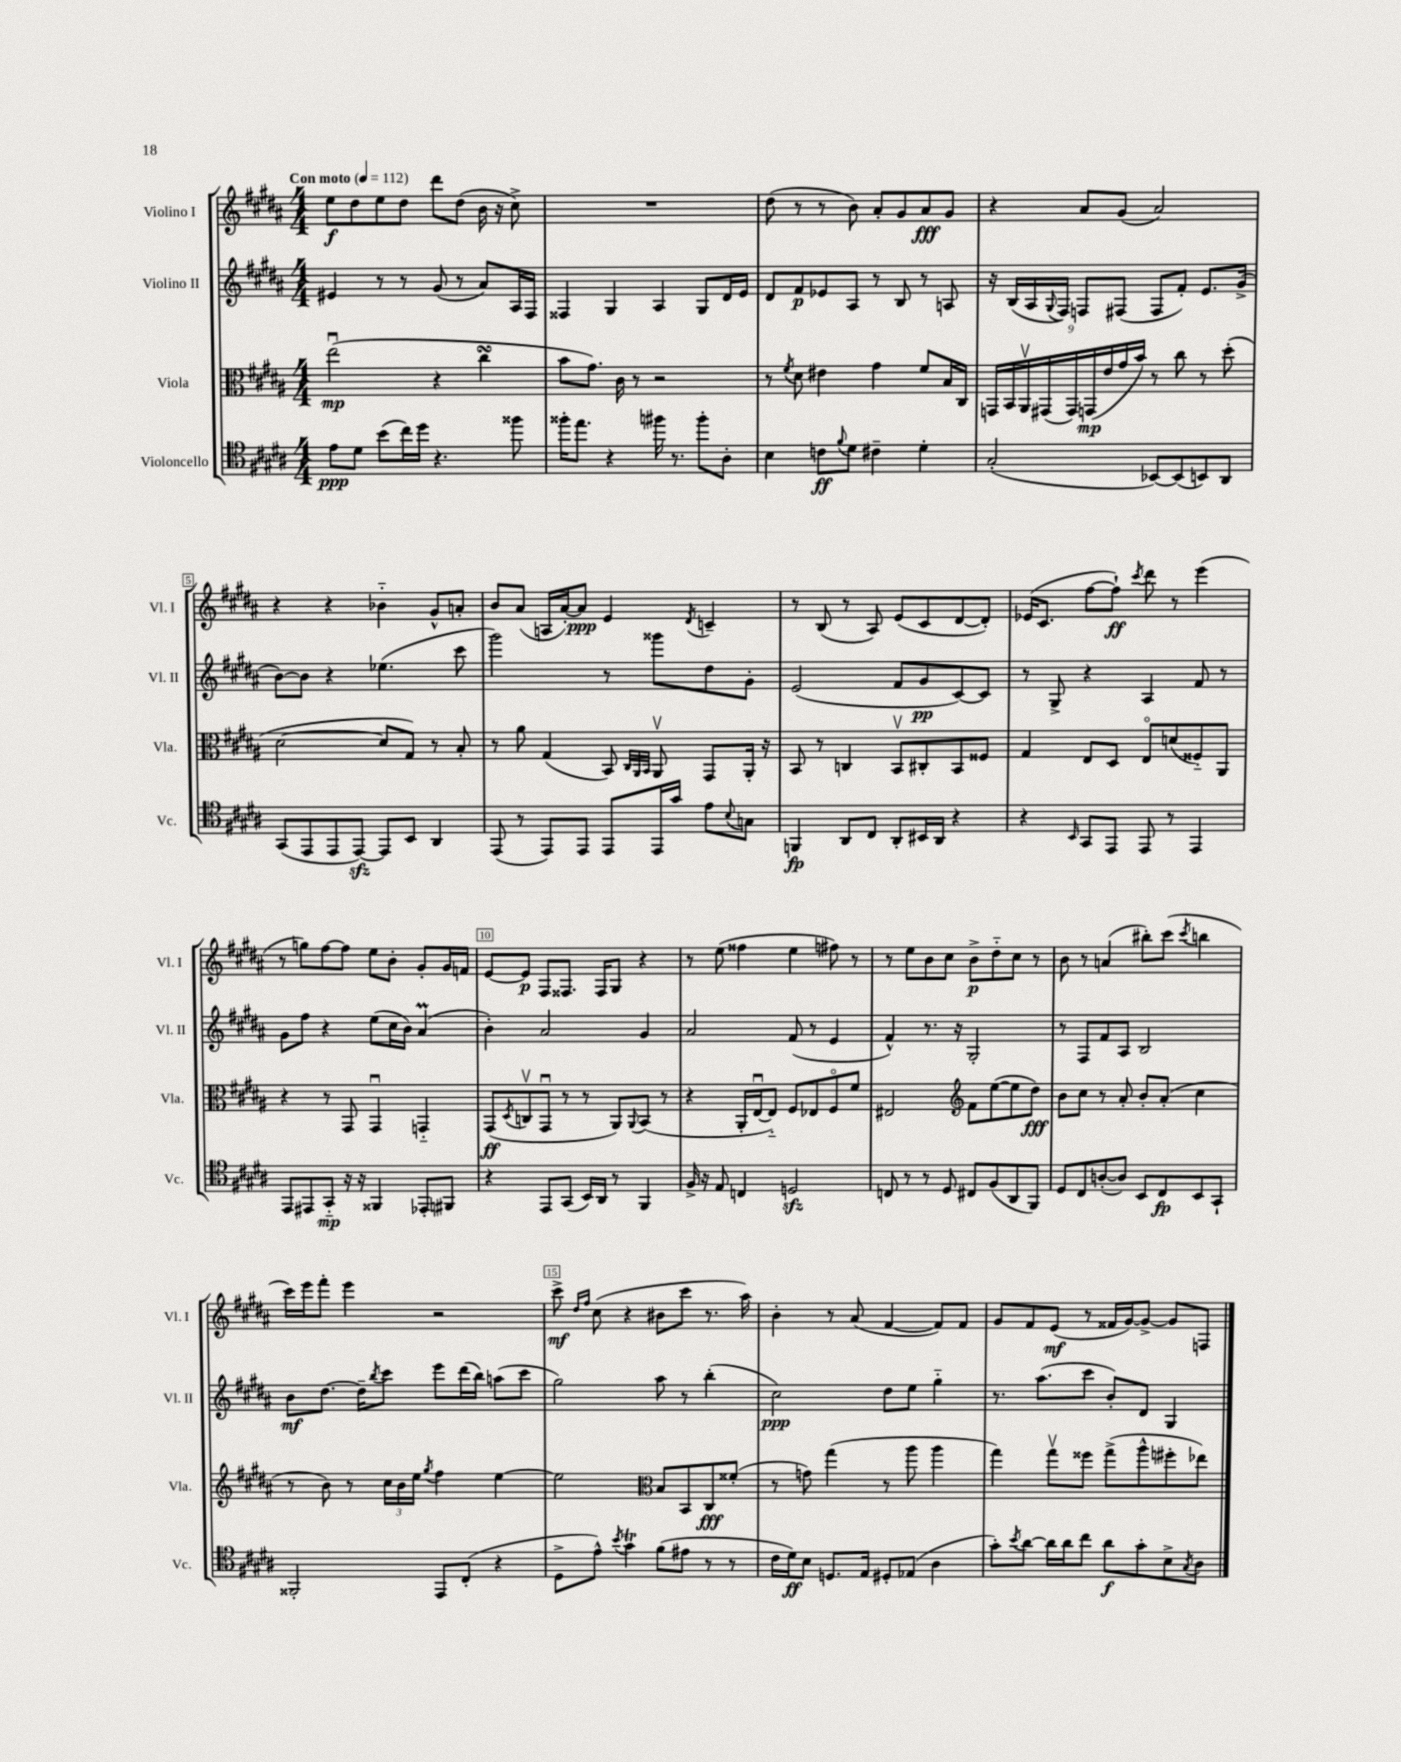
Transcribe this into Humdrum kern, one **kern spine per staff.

**kern	**kern	**kern	**kern
*staff4	*staff3	*staff2	*staff1
*clefC4	*clefC3	*clefG2	*clefG2
*k[f#c#g#d#a#]	*k[f#c#g#d#a#]	*k[f#c#g#d#a#]	*k[f#c#g#d#a#]
*M4/4	*M4/4	*M4/4	*M4/4
*MM112	*MM112	*MM112	*MM112
8e	(2eeu	4e#	8ee
8d#	.	.	8dd#
(8b	.	8r	8ee
16cc#)	.	8r	8dd#
16dd#	.	.	.
4.r	4r	(8g#	8ddd#
.	.	8r	(8dd#
.	4cc#	8a#)	16b
.	.	.	16r
8ff##	.	16A#	8cc#^)
.	.	16F#	.
=	=	=	=
16ff##'	8b	4F##	1r
8.ee	.	.	.
.	8.g#)	.	.
4r	.	4G#	.
.	16c#	.	.
.	8r	.	.
16ff#	2r	4A#	.
8.r	.	.	.
8ff#'	.	8G#	.
8A#'	.	16d#	.
.	.	16e	.
=	=	=	=
4B	8r	8d#	(8dd#
.	8qf#	.	.
.	8d#	8f#	8r
8c	4e#	8e-	8r
8qqf#	.	.	.
8d#	.	8A#	8b)
4c#~	4g#	8r	8a#'
.	.	8B	8g#
4d#'	8f#	8r	8a#
.	16B	8A	8g#
.	16C#	.	.
=	=	=	=
(2G#'	18GG	16r	4r
.	18BB	.	.
.	.	(16B	.
.	18AA#v	.	.
.	.	16A#	.
.	(18GG#	.	.
.	.	8qqG#	.
.	.	16F#)	.
.	18GG#)	.	.
.	.	8F	8a#
.	(18GG	.	.
.	18e	.	.
.	.	(8F#	(8g#
.	18g#	.	.
.	18b)	.	.
[8BB-)	8r	8F#	2a#)
(8BB-]	8cc#	8f#')	.
8BB)	8r	8.e	.
8AA#	(8dd#'	.	.
.	.	(16g#^	.
=	=	=	=
(8GG#	[2d#	[8b)	4r
8EE	.	8b]	.
8EE	.	4r	4r
[8EE)	.	.	.
8EE]	8d#]	(4.ee-	4b-'~
8BB	8G#)	.	.
4AA#	8r	.	8g#^^
.	8B'	8ccc#	8a'
=	=	=	=
(8EE	8r	2ggg#)	8b
8r	8a#	.	(8a#
8EE)	(4G#	.	16A
.	.	.	[16a#')
8EE	.	.	8a#]
8EE	8BB)	8r	4e
.	32qqC#	.	.
.	32qqAA#	.	.
.	32qqBB	.	.
16EE	8AA#v	8ggg##	.
16g#	.	.	.
.	.	.	8qd#
8e	8GG#	8dd#	4c~
8qqB	.	.	.
8G	16AA#'	8g#'	.
.	16r	.	.
=	=	=	=
4FF	8BB	(2e	8r
.	8r	.	(8B
8AA#	4C	.	8r
8C#	.	.	8A#)
8AA#'	8BBv	8f#	(8e
16BB#	8C#'	8g#	8c#
16AA#	.	.	.
4r	8BB	[8c#)	[8d#
.	8F##	8c#]	8d#'])
=	=	=	=
4r	4G#	8r	(16e-
.	.	.	8.c#
.	.	8G#^	.
16qqBB	.	.	.
8GG#	8E	4r	[8ff#
8EE	8D#	.	8ff#`])
.	.	.	8qccc#
8EE	8Eo	4A#	8ddd#
8r	(8d	.	8r
4EE	8F##'~)	8f#	(4eee
.	8AA#	8r	.
=	=	=	=
8EE	4r	8g#	8r
8EE#	.	8ff#	8gg)
8GG#'~	8r	4r	[8ff#
16r	8GG#	.	8ff#]
16r	.	.	.
4FF##	4GG#u	(8ee	8ee
.	.	16cc#	8b'
.	.	16b)	.
8EE-'	4GG'~	(4a#	8g#'
8FF#	.	.	16g#
.	.	.	16f
=	=	=	=
4r	(8GG#	4b')	[8e
.	8qD#	.	.
.	8Cv	.	8e]
8EE	8GG#u	2a#	8F#
(8GG#	8r	.	8.F##
16BB)	8r	.	.
16AA#	.	.	16F##
8r	8AA#)	.	8G#
.	8qqAA#	.	.
4FF#	(8BB	4g#	4r
.	8r	.	.
=	=	=	=
16F#^	4r	2a#	8r
16r	.	.	.
8E	.	.	(8ee
4C	16AA#'	.	4ff##
.	[16Eu	.	.
.	8E'~])	.	.
2D	8F#	(8f#	4ee
.	8E-	8r	.
.	8F#o	4e	8ff#)
.	8f#	.	8r
=	=	=	=
8C	2E#	4f#^^)	8r
8r	.	.	8ee
8r	.	8.r	8b
8D#	.	.	8cc#
.	.	16r	.
*	*clefG2	*	*
8C#	8f#	2G#'	8b^
(8F#	([8ee	.	8dd#'~
8AA#	8ee]	.	8cc#
8FF#)	8dd#)	.	8r
=	=	=	=
8D#	8b	8r	8b
8C#	8cc#	8F#	8r
([8A'	8r	8f#	(4a
8A])	8a#'	8A#	.
8BB	8b'	2B	8bb#')
8C#	(8a#'	.	(8ccc#
.	.	.	8qccc#
8BB	4cc#	.	4bb
8GG#`	.	.	.
=	=	=	=
2FF##'	8r	8b	16ccc#)
.	.	.	16eee
.	8b)	[8.dd#	8fff#'
.	8r	.	4eee
.	.	16dd#~]	.
.	.	8qbb	.
.	24cc#	8ccc#	.
.	24b	.	.
.	24ee	.	.
.	8qgg#	.	.
8EE	4ff#	8eee	2r
(8C#'	.	(16ddd#	.
.	.	16bb)	.
4r	[4ee	(8aa	.
.	.	8ccc#	.
=	=	=	=
8D#^	2ee]	2gg#)	8ccc#^
.	.	.	16qqdd#
.	.	.	16qqff#
8e^^)	.	.	(8cc#
8qb	.	.	.
4g#	.	.	4r
*	*clefC3	*	*
(8f#	8B	8aa#	8b#
8e#	8BB	8r	8ccc#
8r	8C#	(4bb'	8.r
8r	(8f##'	.	.
.	.	.	16aa#)
=	=	=	=
16c#	8r	2cc#)	4b'
16d#)	.	.	.
8B	8g)	.	.
8.D	(4gg#	.	8r
.	.	.	(8a#
16E	.	.	.
8D#'	8r	8dd#	[4f#
(8E-	8aa#	8ee	.
4A#	4aa#	4gg#'~	8f#])
.	.	.	8f#
=	=	=	=
8g#')	4gg#)	8.r	8g#
8qb	.	.	.
[8a#	.	.	8f#
.	.	(8.aa#	.
16a#]	8gg#v	.	(8e
16a#	.	.	.
8cc#	8ff##	8ccc#	8r
8a#	(8gg#^	8b')	16f##
.	.	.	[16g#)
8g#'	8aa#^^	8d#	8g#^_
8B^	8ff#'	4G#	8g#]
8qG#	.	.	.
8A#	8ee-)	.	8F
==	==	==	==
*-	*-	*-	*-
